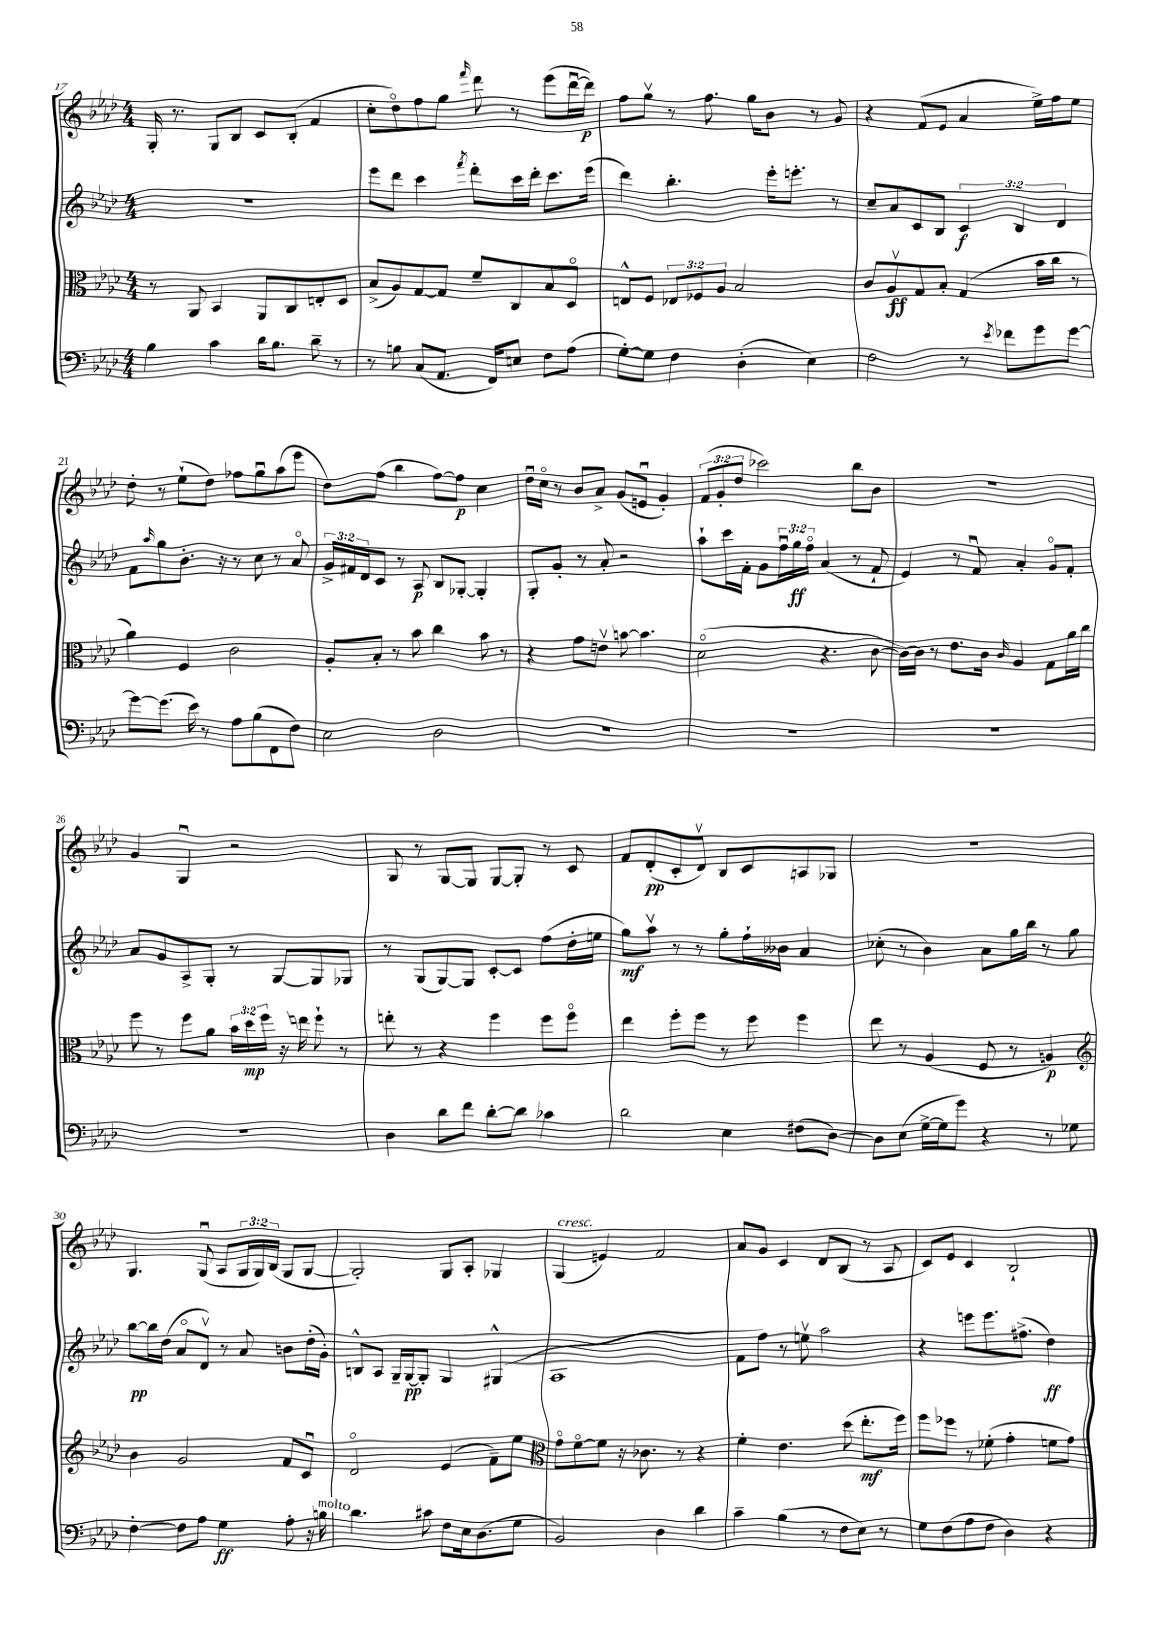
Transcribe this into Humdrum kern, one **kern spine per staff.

**kern	**kern	**kern	**kern
*staff4	*staff3	*staff2	*staff1
*clefF4	*clefC3	*clefG2	*clefG2
*k[b-e-a-d-]	*k[b-e-a-d-]	*k[b-e-a-d-]	*k[b-e-a-d-]
*M4/4	*M4/4	*M4/4	*M4/4
4B-	8r	1r	16G'
.	.	.	8.r
.	8AA-	.	.
4c	4BB-	.	8G
.	.	.	8B-
16d-	8AA-	.	8c
8.B-	.	.	.
.	8C	.	(8B-'
8d-~	8E'	.	4f
8r	8D-	.	.
=	=	=	=
8r	(8B-^	8eee-	8cc'
8B	8A-)	8ddd-	8dd-o)
(8C	[8G	4ccc	8ff
8.AA-	8G]	.	8gg
.	.	8qfff	16qqfff
.	8f~	8ddd-'	8ddd-
16FF)	.	.	.
8E	8C	16ccc	8r
.	.	16ddd-'	.
8F	8B-	8.ccc	(8eee-
(8A-	8D-o	.	[16ddd-u
.	.	(16eee-	16ddd-])
=	=	=	=
[8G')	8E^^	4ddd-)	8ff
8G]	8F	.	8ggv
4F	12E-	4.bb-'	8r
.	12F-	.	.
.	.	.	8.ff
.	12A-	.	.
(4D-'	2B-	.	.
.	.	.	16gg
.	.	16eee-'	8b-
.	.	8.eee'	.
4E-)	.	.	8r
.	.	8r	8g
=	=	=	=
2F	8c	8cc~	4r
.	8A-v	8a-	.
.	8G	8c	(8f
.	8B-'	8B-	8e-
8r	(4G	6c	4a-
8qe-	.	.	.
8f-	.	.	.
.	.	6B-	.
8g	16b-	.	16ee-^)
.	16cc	.	16ff
.	.	6d-	.
[8g	8r	.	8ee-
=	=	=	=
8g_	4a-)	8f	8dd-'
.	.	16qqaa-	.
(8.g]	.	8gg	8r
.	4F	8.b-'	(8ee-`
16e-)	.	.	.
8r	.	.	8dd-)
.	.	16r	.
8A-	2c	8r	8ff-
(8B-	.	8cc	8ggu
8FF	.	8r	(8aa-
8F)	.	8a-o	8eee-
=	=	=	=
2E-	8A-'	24g^	8dd-)
.	.	24f#	.
.	.	24d-	.
.	8B-'	8c	(8ff
.	8r	8r	4bb-
.	8b-	8A-	.
2D-	4cc	8B-	[8ff)
.	.	[8G-'	8ff]
.	8b-	4G-']	4cc
.	8r	.	.
=	=	=	=
1r	4r	8G'	16dd-u
.	.	.	16cco
.	.	8g'	8r
.	8g	8r	8b-
.	8ev	8a-'	8a-^
.	[8b	2r	(8g
.	4.b]	.	8eu
.	.	.	4g')
=	=	=	=
1r	(2d-o	8aa-`	(12f
.	.	.	12g'
.	.	16ccc	.
.	.	.	12dd-
.	.	16f'	.
.	.	8g	2ccc-)
.	.	24ffu	.
.	.	24gg	.
.	.	24ffo	.
.	4.r	(4a-	.
.	.	8r	8bb-
.	[8c	8f`	8b-
=	=	=	=
1r	16c_)	4e-)	1r
.	16c]	.	.
.	8r	.	.
.	8.e-	8r	.
.	.	8fu	.
.	16c	.	.
.	16qqc	.	.
.	4A-	4a-'	.
.	8G	8go	.
.	16a-	8f'	.
.	16cc	.	.
=	=	=	=
1r	8ff	8a-	4g
.	8r	8g	.
.	8ff	8A-^	4Gu
.	8a-	8G'	.
.	24b-	8r	2r
.	24dd-	.	.
.	24ff	.	.
.	16r	[8G	.
.	16ee	.	.
.	8ff`	8G]	.
.	8r	8G-	.
=	=	=	=
4D-	8ee'	8r	8G
.	8r	(8G	8r
8d-	4r	[8G)	[8G
8f	.	8G]	8G]
[8d-'	4ff	[8c'	[8G
8d-]	.	8c]	8G']
4c-	8ff	(8ff	8r
.	8ffo	16dd-'	8c
.	.	16ee	.
=	=	=	=
2d-	4ee-	8gg)	8f
.	.	8aa-v	(8d-'
.	8ff'	8r	8c'
.	8ff	8r	8d-v)
4E-	8r	8gg'	8B-
.	8ff	16ff`	8c
.	.	16b--	.
(8F#	4ff	4a-	8A
[8D-)	.	.	8G-
=	=	=	=
8D-]	8ee-	(8cc-'	1r
(8E-	8r	8r	.
[16G^	(4A-	4b-)	.
16G]	.	.	.
8g)	.	.	.
4r	8F	8a-	.
.	8r	16gg	.
.	.	16bb-	.
8r	4A)	8r	.
8G-	.	8gg	.
=	=	=	=
*	*clefG2	*	*
[4F'	4b-	[8bb-	4.G
.	.	16bb-]	.
.	.	(16dd-	.
8F]	2g	8a-o	.
8A-	.	8d-v)	(8Gu
4G	.	8r	8A-
.	.	8a-	24G
.	.	.	24G)
.	.	.	(24B-
8A-'	8f	8b	8G
16r	8cu	(16dd-'	[8G
16B	.	16g')	.
=	=	=	=
4.d-	2d-o	8B^^	2G'])
.	.	8A-	.
.	.	16G~	.
.	.	[16G	.
8c#	.	8G']	.
8F	(4e-	4G	8G
16E-	.	.	8A-'
(8.D-	.	.	.
.	8f~)	(4G#^^	4G-
8G	8ee-	.	.
=	=	=	=
*	*clefC3	*	*
2BB-)	8go	1A-	(4G
.	[8fo	.	.
.	8f]	.	4e)
.	16r	.	.
.	8.c-	.	.
4D-	.	.	2f
.	8r	.	.
4d-	4r	.	.
=	=	=	=
4c~	4f'	8f	8a-
.	.	8ff)	8g
(4B-	4.e-	8r	4c
.	.	8eev	.
8r	.	2aa-	8d-
8F	(8dd-	.	(8B-
8E-)	8.ee-'	.	8r
8r	.	.	8A-
.	16ff)	.	.
=	=	=	=
8G	8ff	4r	8c)
(8F	8ff-	.	8e-
8A-	8r	8eee	4c
8F	(8f-'	8.eee	.
4D-)	4g'	.	2B-`
.	.	(8.ff#^	.
4r	8f	4dd-)	.
.	8g)	.	.
==	==	==	==
*-	*-	*-	*-
